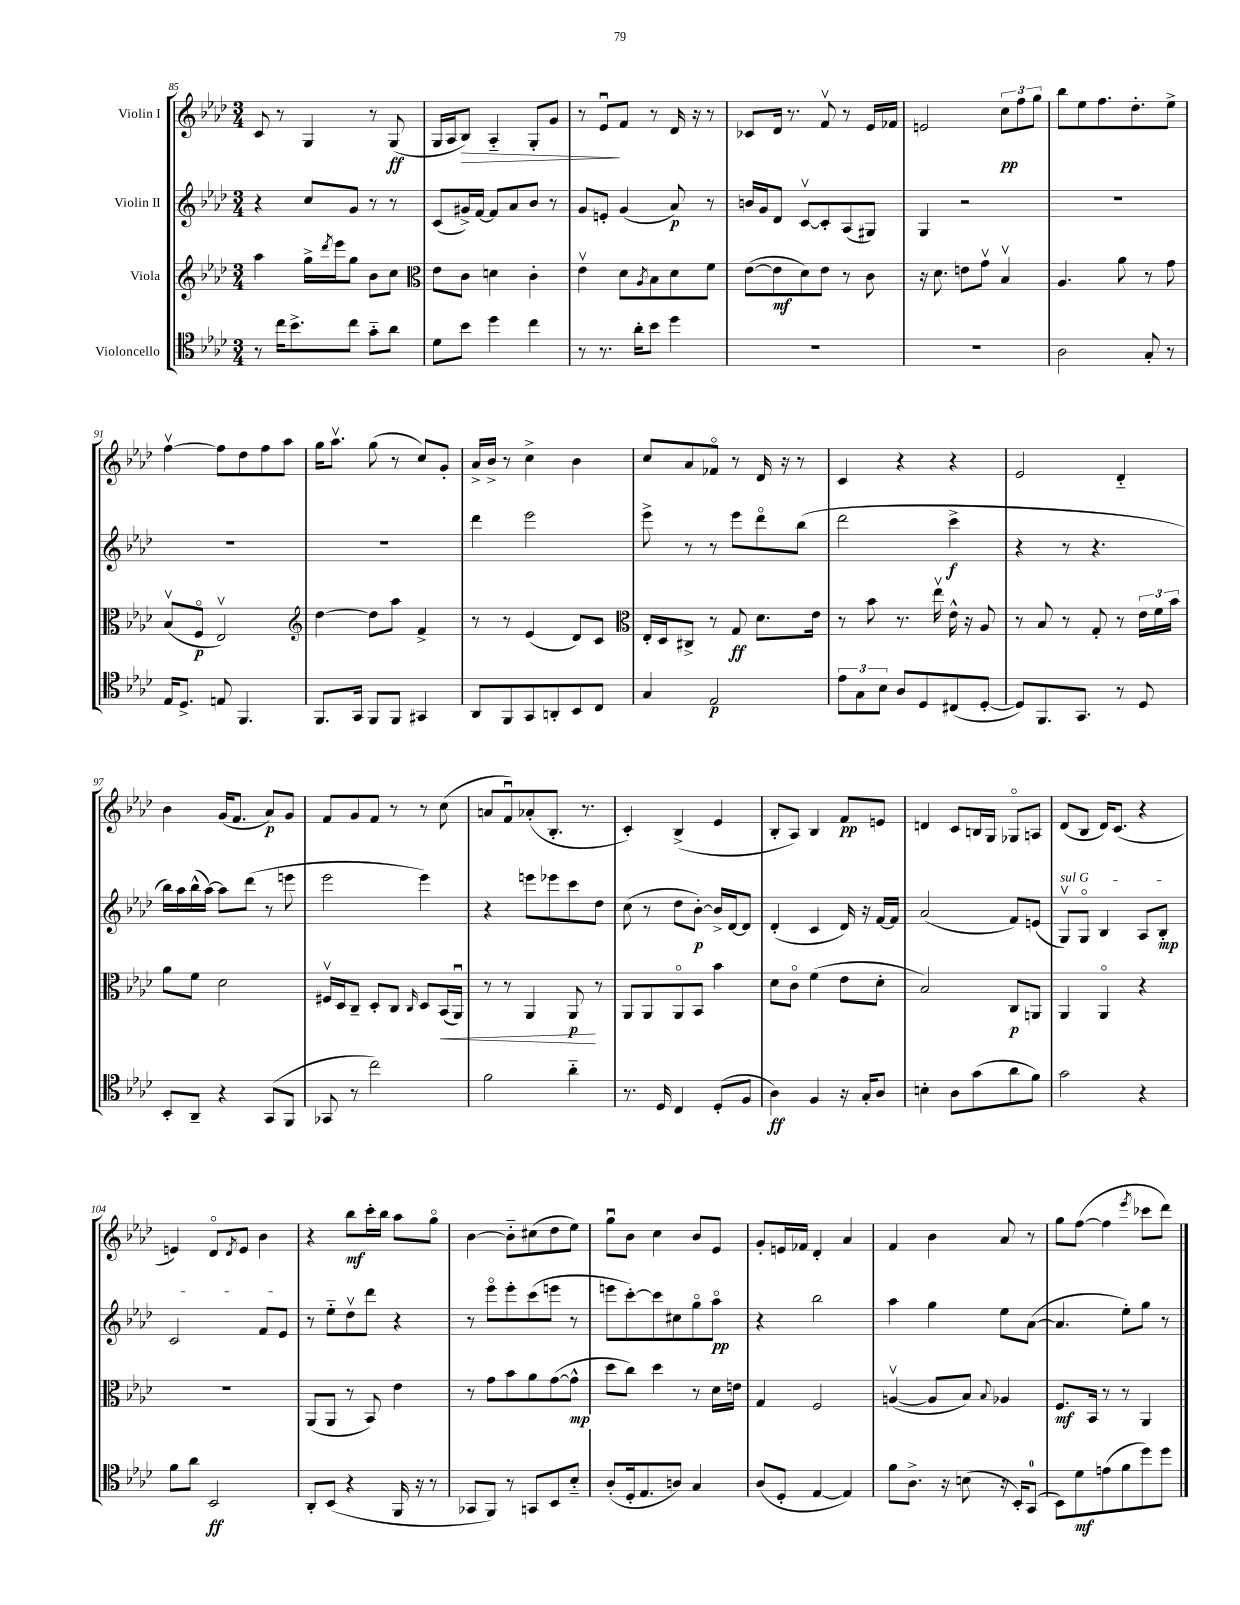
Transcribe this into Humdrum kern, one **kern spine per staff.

**kern	**kern	**kern	**kern
*staff4	*staff3	*staff2	*staff1
*clefC4	*clefG2	*clefG2	*clefG2
*k[b-e-a-d-]	*k[b-e-a-d-]	*k[b-e-a-d-]	*k[b-e-a-d-]
*M3/4	*M3/4	*M3/4	*M3/4
8r	4aa-	4r	8c
16cc	.	.	8r
8.b-^	.	.	.
.	16gg^	8cc	4G
.	8qddd-	.	.
.	16eee-	.	.
8cc	8gg	8g	.
8g'~	8b-	8r	8r
8a-	8cc	8r	(8G
=	=	=	=
*	*clefC3	*	*
8d-	8e-	(8c	16G
.	.	.	16A-
8b-	8c	16g#^)	8B-)
.	.	[16f	.
4dd-	4d	8f]	4A-'~
.	.	8a-	.
4cc	4c'	8b-	8G'
.	.	8r	8g
=	=	=	=
8r	4e-v	8g	8r
8.r	.	8e'	8e-u
.	8d-	(4g	8f
16a-'	.	.	.
.	8qA-	.	.
8b-	8B-	.	8r
4dd-	8d-	8a-)	16d-
.	.	.	16r
.	8f	8r	8r
=	=	=	=
2.r	([8e-	16b	8c-
.	.	16g	.
.	8e-]	8d-	16d-
.	.	.	8.r
.	8d-)	[8cv	.
.	8e-	8c']	8fv
.	8r	(8A-	8r
.	8c	8G#)	16e-
.	.	.	16f-
=	=	=	=
2.r	16r	4G	2e
.	8.d-	.	.
.	8e	2r	.
.	8gv	.	.
.	4B-v	.	12cc
.	.	.	12ff
.	.	.	12gg
=	=	=	=
2A-	4.A-	2.r	8bb-
.	.	.	8ee-
.	.	.	8.ff
.	8a-	.	.
.	.	.	8.dd-'
8G'	8r	.	.
8r	8g	.	8ee-^
=	=	=	=
16E-	(8B-v	2.r	[4ffv
8.D-^	.	.	.
.	8Fo	.	.
8E	2E-v)	.	8ff]
4.FF	.	.	8dd-
.	.	.	8ff
.	.	.	8aa-
=	=	=	=
*	*clefG2	*	*
8.FF	[4dd-	2.r	16gg
.	.	.	8.aa-v
16GG	.	.	.
8FF	8dd-]	.	(8gg
8FF	8aa-	.	8r
4GG#	4f^	.	8cc)
.	.	.	8g'
=	=	=	=
8AA-	8r	4ddd-	16a-^
.	.	.	16b-^
8FF	8r	.	8r
8GG	(4e-	2eee-	4cc^
8AA'	.	.	.
8BB-	8d-)	.	4b-
8C	8c	.	.
=	=	=	=
*	*clefC3	*	*
4G	16E-'	8eee-^	8cc
.	16D-	.	.
.	8C#^	8r	8a-
2E-	8r	8r	8f-o
.	8G	8eee-	8r
.	8.d-	8ddd-o	16d-
.	.	.	16r
.	.	(8bb-	8r
.	16e-	.	.
=	=	=	=
12e-	8r	2ddd-	4c
12G	.	.	.
.	8b-	.	.
12B-	.	.	.
8A-	8.r	.	4r
8D-	.	.	.
.	16ee-v	.	.
(8C#	16e-^^	4ccc^	4r
.	16r	.	.
[8D-'	8A-	.	.
=	=	=	=
8D-])	8r	4r	2e-
8.FF	8B-	.	.
.	8r	8r	.
8.GG	.	.	.
.	8G'	4.r	.
8r	8r	.	4d-'~
8D-	24e-	.	.
.	24f	.	.
.	24b-	.	.
=	=	=	=
8BB-'	8a-	16bb-)	4b-
.	.	16aa-	.
8AA-~	8f	(16bb-^^	.
.	.	[16aa-)	.
4r	2d-	8aa-]	(16g
.	.	.	8.f
.	.	(8ddd-	.
(8GG	.	8r	8a-)
8FF	.	8eee	8g
=	=	=	=
8GG-	16F#v	2eee-	8f
.	16D-	.	.
8r	8C~	.	8g
2cc)	8D-'	.	8f
.	8C	.	8r
.	16qqC	.	.
.	8D-	4eee-)	8r
.	(16BB-	.	(8cc
.	16AA-u)	.	.
=	=	=	=
2f	8r	4r	8a
.	8r	.	8fu)
.	4AA-	8eee	(8a-'
.	.	8eee-	8.B-'
4a-'~	8AA-	8ccc	.
.	.	.	8.r
.	8r	8dd-	.
=	=	=	=
8.r	8AA-	(8cc	4c')
.	8AA-	8r	.
16D-	.	.	.
4C	8AA-o	8dd-	(4B-^
.	8BB-	[8b-')	.
(8D-'	4b-	16b-^]	4e-
.	.	[16d-	.
8F	.	8d-]	.
=	=	=	=
4A-)	8d-	(4d-'	8B-'
.	8co	.	8A-)
4F	(4f	4c	4B-
16r	8e-	16d-)	8f
16G'	.	16r	.
8A-	8d-'	[16f	8e
.	.	16f]	.
=	=	=	=
4B'	2B-)	(2a-	4d
8A-	.	.	8c
(8g	.	.	16B
.	.	.	16G
8a-	8C	8f)	8G-o
8f)	8AA	(8e	8A
=	=	=	=
2g	4AA-	8Gv)	(8d-
.	.	8Go	8B-
.	4AA-o	4B-	16d-)
.	.	.	(8.c
4r	4r	8A-	4r
.	.	8B-'	.
=	=	=	=
8f	2.r	2c	4e)
8a-	.	.	.
2BB-	.	.	8d-o
.	.	.	8qd-
.	.	.	8e
.	.	8f	4b-
.	.	8e-	.
=	=	=	=
8AA-'	(8AA-	8r	4r
(8BB-	8AA-	8ee-'~	.
4r	8r	8dd-v	8bb-
.	8BB-)	8ddd-	16ccc'
.	.	.	16bb-
16FF	4e-	4r	8aa-
16r	.	.	.
8r	.	.	8ggo
=	=	=	=
8GG-	8r	8r	[4b-
8FF)	8g	8eee-o	.
8r	8b-	8eee-'	8b-'~]
8GG	8a-	(8ccc	(8cc#
8BB-	([8g	8eee	8dd-
8B-'~	8g^^]	8r	8ee-)
=	=	=	=
(8A-'	8dd-	8eee	8ggu
16D-'	8cc)	[8ccc')	8b-
8.E-	.	.	.
.	4dd-	8ccc]	4cc
8A)	.	8cc#	.
4G	8r	8ggo	8b-
.	16d-	8aa-o	8e-
.	16e	.	.
=	=	=	=
(8A-	4G	4r	8g'
8D-'	.	.	16e
.	.	.	16f-
[4E-	2F	2bb-	4d-'
4E-])	.	.	4a-
=	=	=	=
8f	([4Av	4aa-	4f
8.A-^	.	.	.
.	8A]	4gg	4b-
16r	.	.	.
(8B	8B-)	.	.
.	8qqB-	.	.
16r	4A-	8ee-	8a-
16BB-')	.	.	.
(8GG	.	([8a-	8r
=	=	=	=
8BB-)	8.F	4.a-]	8gg
8d-	.	.	([8ff
.	16BB-	.	.
(8e	8r	.	4ff]
8f	8r	8ee-')	.
.	.	.	8qeee-
8dd-)	4AA-	8gg	8ccc-
8dd-	.	8r	8ddd-)
==	==	==	==
*-	*-	*-	*-
